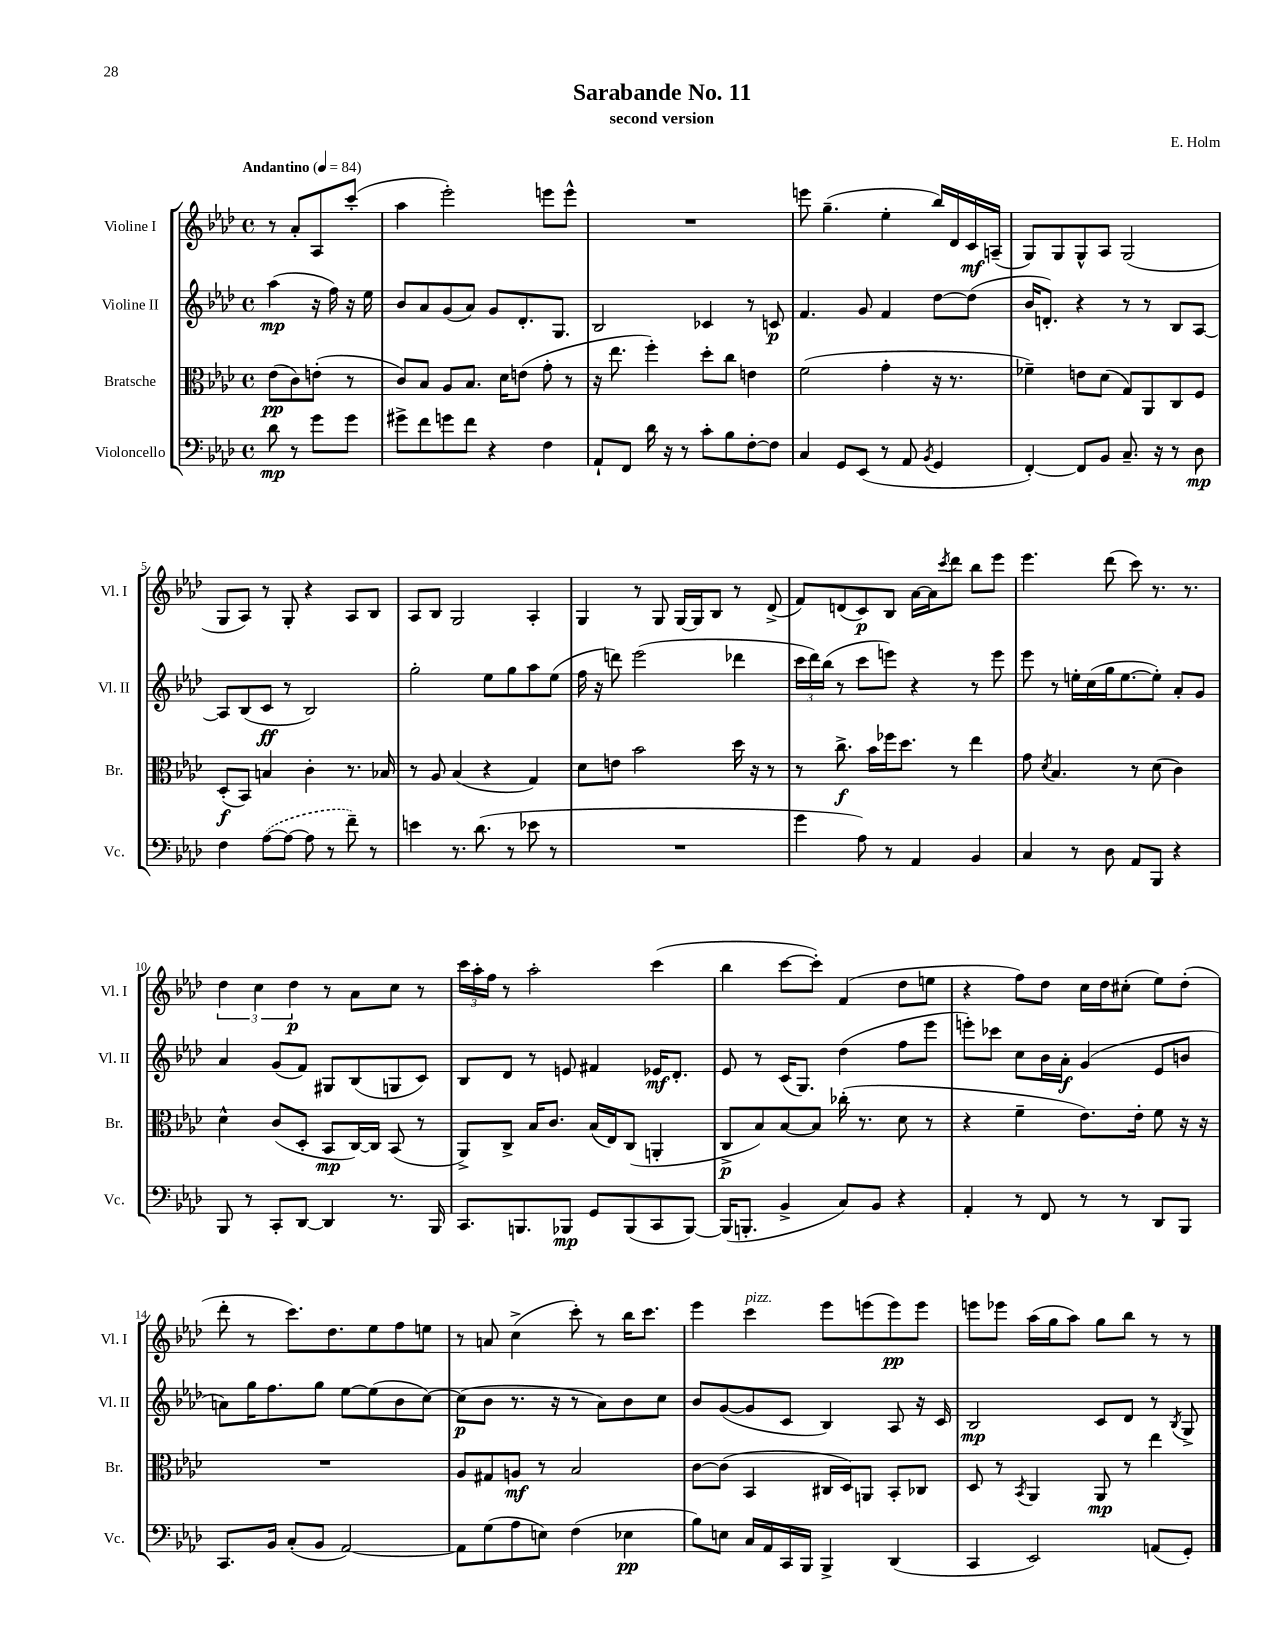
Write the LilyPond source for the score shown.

\header { title = "Sarabande No. 11" composer = "E. Holm" subtitle = "second version" }
<<
\new StaffGroup <<
\new Staff = "s0" \with { instrumentName = "Violine I" shortInstrumentName = "Vl. I" } {
    \clef treble \key aes \major \defaultTimeSignature \time 4/4 \partial 2 \tempo "Andantino" 4 = 84
    r8 aes'8-. aes8 c'''8-.( |
    aes''4 ees'''2-.) e'''8 e'''8-^ |
    R1 |
    e'''8 g''4.--( ees''4-. bes''16) des'16 c'16\mf a16--( |
    g8) g8 g8-^ aes8 g2( |
    g8 aes8) r8 g8-. r4 aes8 bes8 |
    aes8 bes8 g2 aes4-. |
    g4 r8 g8 g16~ g16 bes8 r8 des'8->( |
    f'8) d'8( c'8\p) bes8 aes'16~ aes'16 \acciaccatura { c'''8 } des'''8 bes''8 ees'''8 |
    ees'''4. des'''8( c'''8) r8. r8. |
    \tuplet 3/2 { des''4 c''4 des''4\p } r8 aes'8 c''8 r8 |
    \tuplet 3/2 { c'''16 aes''16-. f''16 } r8 aes''2-. c'''4( |
    bes''4 c'''8~ c'''8-.) f'4( des''8 e''8 |
    r4 f''8) des''8 c''16 des''16 cis''8-.( ees''8) des''8-.( |
    des'''8-. r8 c'''8.) des''8. ees''8 f''8 e''8 |
    r8 a'8 c''4->( c'''8-.) r8 bes''16 c'''8. |
    ees'''4 c'''4^\markup { \italic "pizz." } ees'''8 e'''8( e'''8\pp) e'''8 |
    e'''8 ees'''8 aes''16( g''16 aes''8) g''8 bes''8 r8 r8 \bar "|." |
}
\new Staff = "s1" \with { instrumentName = "Violine II" shortInstrumentName = "Vl. II" } {
    \clef treble \key aes \major \defaultTimeSignature \time 4/4 \partial 2
    aes''4\mp( r16 f''16) r16 ees''16 |
    bes'8 aes'8 g'8( aes'8) g'8 des'8.-. g8. |
    bes2 ces'4 r8 c'8\p |
    f'4. g'8 f'4 des''8~ des''8( |
    bes'16 d'8.-.) r4 r8 r8 bes8 aes8~ |
    aes8 bes8( c'8\ff r8 bes2) |
    g''2-. ees''8 g''8 aes''8 ees''8( |
    f''16 r16 d'''8) ees'''2( des'''4 |
    \tuplet 3/2 { c'''16 des'''16) bes''16( } r8 c'''8 e'''8) r4 r8 e'''8 |
    ees'''8 r8 e''16-. c''16( g''16 e''8.~ e''8-.) aes'8-. g'8 |
    aes'4 g'8( f'8) gis8 bes8( g8 c'8) |
    bes8 des'8 r8 e'8 fis'4 ees'16\mf des'8.-. |
    ees'8 r8 c'16( g8.) des''4( f''8 ees'''8 |
    e'''8-.) ces'''8 c''8 bes'16 aes'16-.\f g'4( ees'8 b'8 |
    a'8) g''16 f''8. g''8 ees''8~ ees''8( bes'8 c''8~) |
    c''8\p( bes'8 r8. r16 r8 aes'8) bes'8 c''8 |
    bes'8 g'8~( g'8 c'8 bes4) aes8 r16 c'16 |
    bes2\mp c'8 des'8 r8 \acciaccatura { bes8 } g8-> \bar "|." |
}
\new Staff = "s2" \with { instrumentName = "Bratsche" shortInstrumentName = "Br." } {
    \clef alto \key aes \major \defaultTimeSignature \time 4/4 \partial 2
    ees'8\pp( c'8) e'8-.( r8 |
    c'8) bes8 aes8 bes8. des'16 e'8( g'8-. r8 |
    r16 ees''8. f''4-.) des''8-. c''8 e'4 |
    f'2( g'4-. r16 r8. |
    fes'4--) e'8 des'8( g8) aes,8 c8 f8 |
    des8-.\f( bes,8) b4 c'4-. r8. bes16 |
    r8 aes8 bes4( r4 g4) |
    des'8 e'8 bes'2 des''16 r16 r8 |
    r8 c''8.->\f bes'16 fes''16 des''8. r8 ees''4 |
    g'8 \acciaccatura { des'8 } bes4. r8 des'8( c'4) |
    des'4-^ c'8( des8-. bes,8\mp c16~) c16 bes,8( r8 |
    aes,8->) c8-> bes16 c'8. bes16( ees16) c8( a,4-. |
    c8->\p bes8) bes8~ bes8 ces''16-.( r8. des'8 r8 |
    r4 f'4-- ees'8.) ees'16-. f'8 r16 r16 |
    R1 |
    aes8 gis8 a8\mf r8 bes2 |
    c'8~ c'8( bes,4 cis16 des16) a,8 bes,8-. ces8 |
    des8 r8 \acciaccatura { bes,8 } aes,4 aes,8\mp r8 ees''4 \bar "|." |
}
\new Staff = "s3" \with { instrumentName = "Violoncello" shortInstrumentName = "Vc." } {
    \clef bass \key aes \major \defaultTimeSignature \time 4/4 \partial 2
    des'8\mp r8 g'8 g'8 |
    gis'8-> f'8 g'8 f'8 r4 f4 |
    aes,8-! f,8 des'16 r16 r8 c'8-. bes8 f8~-. f8 |
    c4 g,8 ees,8( r8 aes,8 \acciaccatura { bes,8 } g,4 |
    f,4~-.) f,8 bes,8 c8.-- r16 r8 des8\mp |
    f4 \once \slurDashed aes8~( aes8~ aes8 r8 f'8--) r8 |
    e'4 r8. des'8.( r8 ees'8 r8 |
    R1 |
    g'4 aes8) r8 aes,4 bes,4 |
    c4 r8 des8 aes,8 bes,,8 r4 |
    bes,,8 r8 c,8-. des,8~ des,4 r8. bes,,16 |
    c,8. b,,8. bes,,8\mp g,8 bes,,8( c,8 bes,,8~) |
    bes,,16( b,,8.-. bes,4-> c8) bes,8 r4 |
    aes,4-. r8 f,8 r8 r8 des,8 bes,,8 |
    c,8. bes,16 c8-.( bes,8 aes,2~) |
    aes,8 g8( aes8 e8) f4( ees4\pp |
    bes8) e8 c16 aes,16 c,16 bes,,16 bes,,4-> des,4( |
    c,4 ees,2) a,8( g,8-.) \bar "|." |
}
>>
>>
